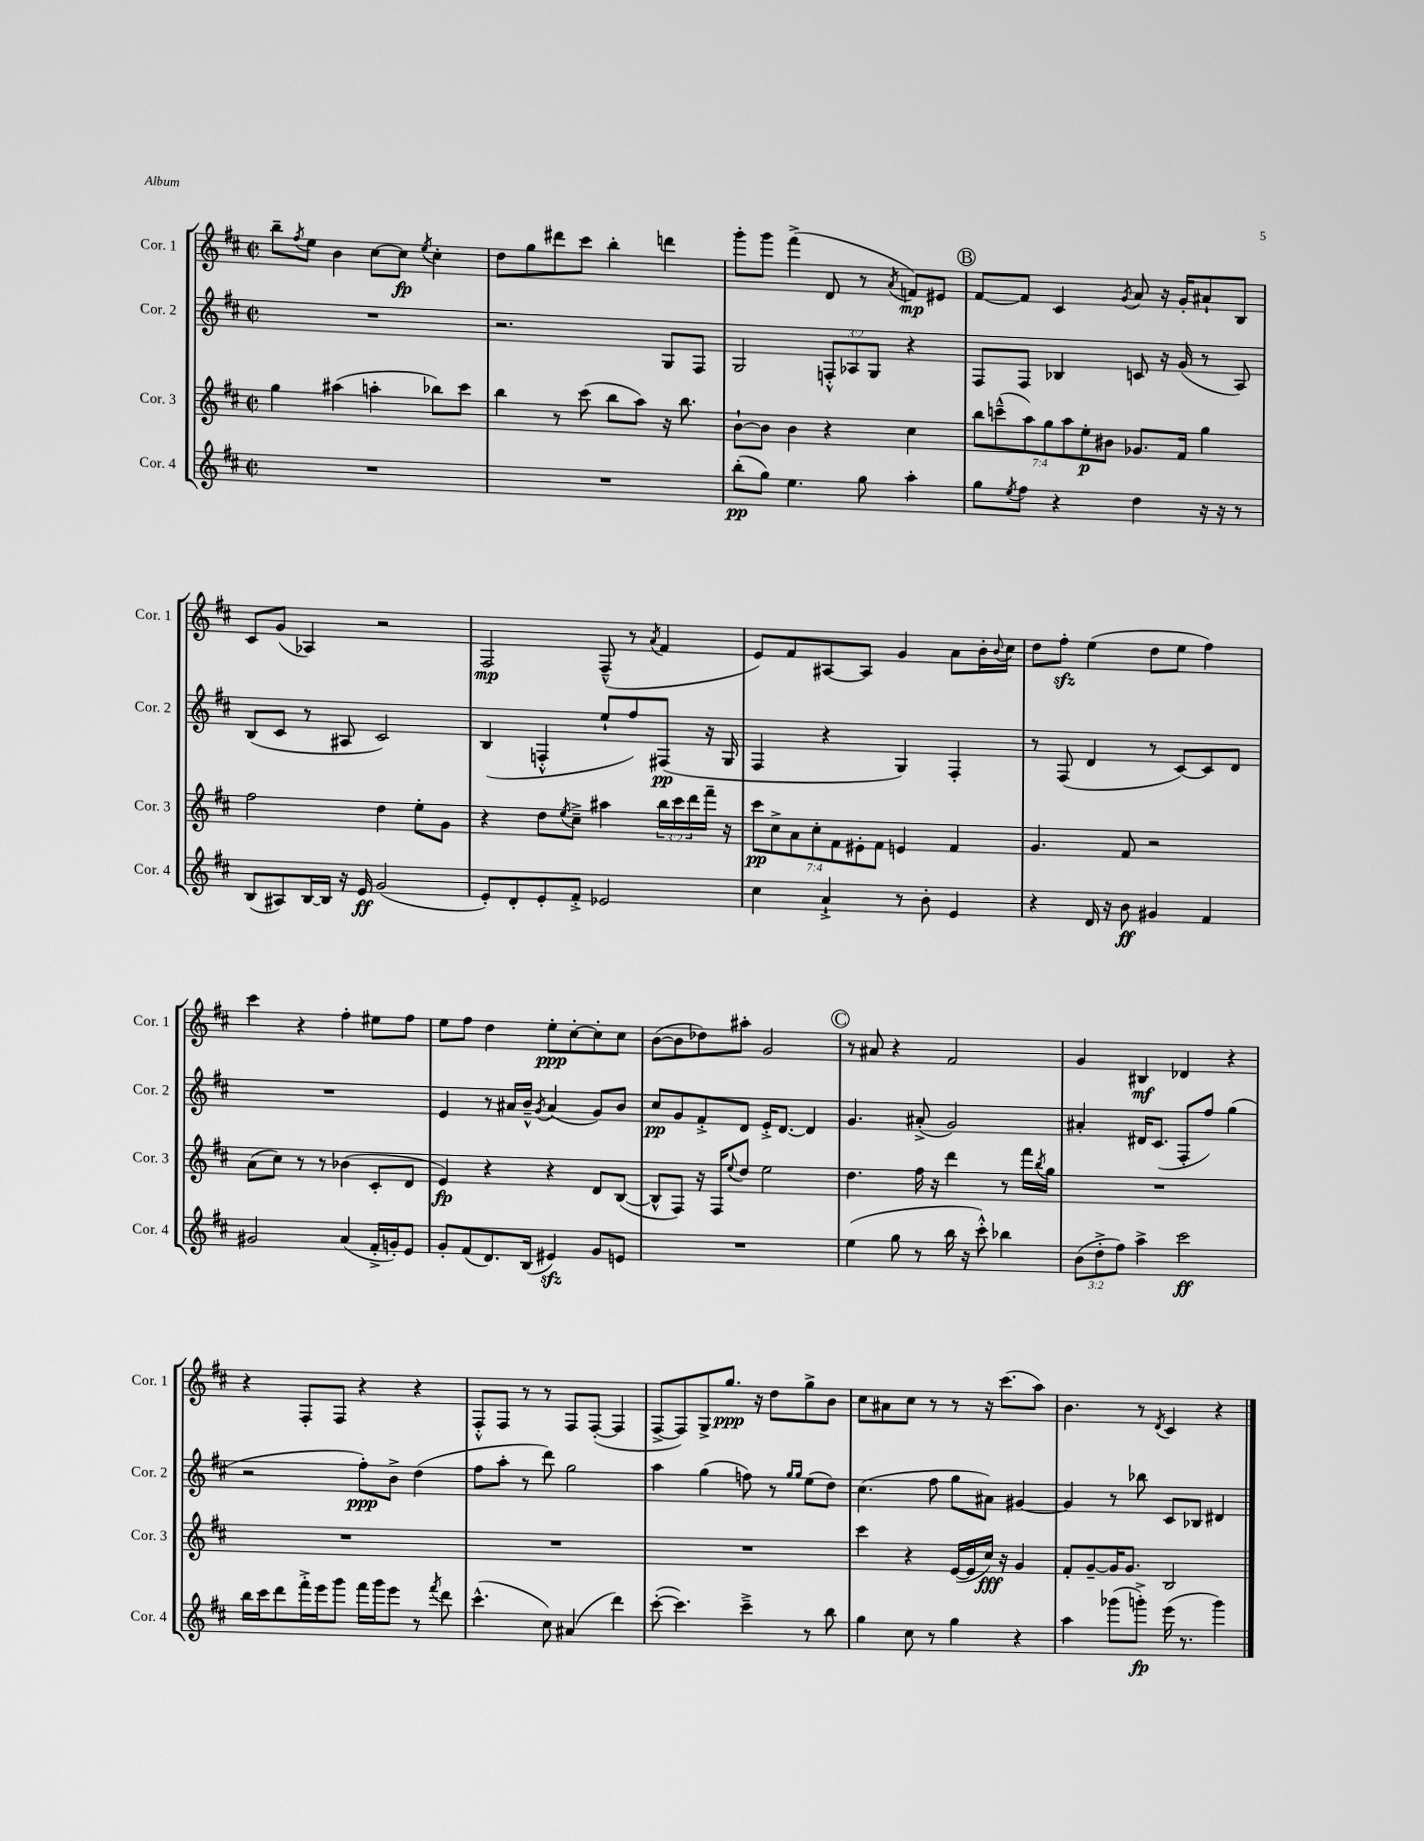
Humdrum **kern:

**kern	**dynam	**kern	**dynam	**kern	**dynam	**kern	**dynam
*part4	*part4	*part3	*part3	*part2	*part2	*part1	*part1
*staff4	*staff4	*staff3	*staff3	*staff2	*staff2	*staff1	*staff1
*I"Cor. 4	*	*I"Cor. 3	*	*I"Cor. 2	*	*I"Cor. 1	*
*I'Cor. 4	*	*I'Cor. 3	*	*I'Cor. 2	*	*I'Cor. 1	*
*clefG2	*	*clefG2	*	*clefG2	*	*clefG2	*
*k[f#c#]	*	*k[f#c#]	*	*k[f#c#]	*	*k[f#c#]	*
*M2/2	*	*M2/2	*	*M2/2	*	*M2/2	*
*met(c|)	*	*met(c|)	*	*met(c|)	*	*met(c|)	*
=90	=90	=90	=90	=90	=90	=90	=90
1r	.	4gg\	.	1r	.	8bb~\L	.
.	.	.	.	.	.	8qff#/	.
.	.	.	.	.	.	8ee\J	.
.	.	(4aa#X\	.	.	.	4b\	.
.	.	4aan'\	.	.	.	[8cc#\L	.
.	.	.	.	.	.	8cc#\J]	fp
.	.	.	.	.	.	8qee/	.
.	.	8bb-X\L)	.	.	.	4cc#'\	.
.	.	8ccc#\J	.	.	.	.	.
=91	=91	=91	=91	=91	=91	=91	=91
1r	.	4bb\	.	2.r	.	8dd\L	.
.	.	.	.	.	.	8gg\	.
.	.	8r	.	.	.	8ddd#X\	.
.	.	(8ccc#\	.	.	.	8ccc#\J	.
.	.	8bb\L	.	.	.	4bb'\	.
.	.	8aa\J)	.	.	.	.	.
.	.	16r	.	8G/L	.	4dddn\	.
.	.	8.bb\	.	.	.	.	.
.	.	.	.	8F#/J	.	.	.
=92	=92	=92	=92	=92	=92	=92	=92
(8bb'\L	pp	[8b`\L	.	2G/	.	8ggg'\L	.
8gg\J)	.	8b\J]	.	.	.	8ggg\J	.
4.ee\	.	4b\	.	.	.	(4fff#^\	.
.	.	4r	.	12Fn'^^/L	.	8d/	.
.	.	.	.	12A-X/	.	.	.
8gg\	.	.	.	.	.	8r	.
.	.	.	.	12G/J	.	.	.
.	.	.	.	.	.	8qa/	.
4aa'\	.	4cc#\	.	4r	.	8fn/L)	mp
.	.	.	.	.	.	8e#X/J	.
!!LO:REH:place=s1:t=B
=93	=93	=93	=93	=93	=93	=93	=93
8gg\L	.	14bb\L	.	8F#/L	.	[8f#/L	.
.	.	(14cccn~^^\	.	.	.	.	.
8qee/	.	.	.	.	.	.	.
8ff#\J	.	.	.	8F#/J	.	8f#/J]	.
.	.	14aa\)	.	.	.	.	.
.	.	14gg\	.	.	.	.	.
4r	.	.	.	4B-X/	.	4c#/	.
.	.	14aa\	.	.	.	.	.
.	.	14ee'\	p	.	.	.	.
.	.	14b#X\J	.	.	.	.	.
.	.	.	.	.	.	8qg/	.
4dd\	.	8.g-X/L	.	8cn/	.	8a/	.
.	.	.	.	16r	.	16r	.
.	.	16f#/Jk	.	(16g/	.	16g'/KL	.
16r	.	4gg\	.	8r	.	8a#X`/	.
16r	.	.	.	.	.	.	.
8r	.	.	.	8A/)	.	8B/J	.
!!LO:LB:g=z
=94	=94	=94	=94	=94	=94	=94	=94
(8B/L	.	2ff#\	.	(8B/L	.	8c#/L	.
8A#X/)	.	.	.	8c#/J	.	(8g/J	.
[16B/L	.	.	.	8r	.	4A-X/)	.
16B/JJ]	.	.	.	.	.	.	.
16r	.	.	.	8A#X/	.	.	.
16e/	ff	.	.	.	.	.	.
(2g/	.	4dd\	.	2c#/)	.	2r	.
.	.	8ee'\L	.	.	.	.	.
.	.	8g\J	.	.	.	.	.
=95	=95	=95	=95	=95	=95	=95	=95
8e'/L)	.	4r	.	(4B/	.	2F#/	mp
8d'/	.	.	.	.	.	.	.
8e'/	.	8dd\L	.	4Fn'^^/	.	.	.
.	.	8qee/	.	.	.	.	.
8f#'^/J	.	8cc#~^\J	.	.	.	.	.
2e-X/	.	4aa#X\	.	8ee`/L	.	(8F#~^^/	.
.	.	.	.	8ff#/)	.	8r	.
.	.	.	.	.	.	8qa/	.
.	.	24bb\LL	.	(8F#X/J	pp	4f#/	.
.	.	24ccc#\	.	.	.	.	.
.	.	24ddd\	.	.	.	.	.
.	.	16fff#~\JJ	.	16r	.	.	.
.	.	16r	.	16G/	.	.	.
=96	=96	=96	=96	=96	=96	=96	=96
4cc#\	.	14ccc#\L	pp	4F#/	.	8e/L)	.
.	.	14cc#^\	.	.	.	.	.
.	.	.	.	.	.	8f#/	.
.	.	14a\	.	.	.	.	.
.	.	14cc#'\	.	.	.	.	.
4a`^/	.	.	.	4r	.	[8A#X/	.
.	.	14f#\	.	.	.	.	.
.	.	14e#X'\	.	.	.	.	.
.	.	.	.	.	.	8A#/J]	.
.	.	14f#\J	.	.	.	.	.
8r	.	4en/	.	4G/)	.	4g/	.
8b'\	.	.	.	.	.	.	.
4e/	.	4f#/	.	4F#'/	.	8a\L	.
.	.	.	.	.	.	16b'\L	.
.	.	.	.	.	.	8qqb/	.
.	.	.	.	.	.	16cc#\JJ	.
=97	=97	=97	=97	=97	=97	=97	=97
4r	.	4.g/	.	8r	.	8dd\L	.
.	.	.	.	(8F#/	.	8ff#zz'\J	.
16d/	.	.	.	4d/	.	(4ee\	.
16r	.	.	.	.	.	.	.
8b\	ff	8f#/	.	.	.	.	.
4g#X/	.	2r	.	8r	.	8dd\L	.
.	.	.	.	[8c#/L)	.	8ee\J	.
4f#/	.	.	.	8c#/]	.	4ff#\)	.
.	.	.	.	8d/J	.	.	.
!!LO:LB:g=z
=98	=98	=98	=98	=98	=98	=98	=98
2g#X/	.	(8a\L	.	1r	.	4ccc#\	.
.	.	8cc#\J)	.	.	.	.	.
.	.	8r	.	.	.	4r	.
.	.	8r	.	.	.	.	.
(4a/	.	(4b-X\	.	.	.	4ff#'\	.
16f#'^/LL	.	8c#'/L	.	.	.	8ee#X\L	.
16gn'/J)	.	.	.	.	.	.	.
8e/J	.	8d/J	.	.	.	8ff#\J	.
=99	=99	=99	=99	=99	=99	=99	=99
8g'/L	.	4e/)	fp	4e/	.	8ee\L	.
(8f#/	.	.	.	.	.	8ff#\J	.
8.d/)	.	4r	.	8r	.	4dd\	.
.	.	.	.	16a#X/LL	.	.	.
(16B/Jk	.	.	.	16b~^^/JJ	.	.	.
.	.	.	.	8qg/	.	.	.
4e#Xzz/)	.	4r	.	(4a#/	.	8ee'\L	ppp
.	.	.	.	.	.	[8cc#'\	.
8g/L	.	8d/L	.	8g/L)	.	8cc#'\]	.
8en/J	.	([8B/J	.	8b/J	.	8cc#\J	.
=100	=100	=100	=100	=100	=100	=100	=100
1r	.	8B^^/L]	.	8cc#/L	pp	([8b\L	.
.	.	8F#/J)	.	8g/	.	8b\]	.
.	.	16r	.	8f#'^/	.	8dd-X\)	.
.	.	16F#/KL	.	.	.	.	.
.	.	8qqee/	.	.	.	.	.
.	.	8dd/J	.	8d/J	.	8aa#X'\J	.
.	.	2ee\	.	16e'^/KL	.	2g/	.
.	.	.	.	[8.d/J	.	.	.
.	.	.	.	4d/]	.	.	.
!!LO:REH:place=s1:t=C
=101	=101	=101	=101	=101	=101	=101	=101
(4ee\	.	4.dd\	.	4.g/	.	8r	.
.	.	.	.	.	.	8a#X/	.
8gg\	.	.	.	.	.	4r	.
8r	.	16ff#\	.	(8a#X'^/	.	.	.
.	.	16r	.	.	.	.	.
16bb\	.	4ddd\	.	2g/)	.	2f#/	.
16r	.	.	.	.	.	.	.
8ccc#'^^\)	.	.	.	.	.	.	.
4bb-X\	.	8r	.	.	.	.	.
.	.	16fff#\LL	.	.	.	.	.
.	.	8qbb/	.	.	.	.	.
.	.	16gg\JJ	.	.	.	.	.
=102	=102	=102	=102	=102	=102	=102	=102
(12b\L	.	1r	.	4a#X'/	.	4g/	.
12dd'^\	.	.	.	.	.	.	.
12ff#\J)	.	.	.	.	.	.	.
4aa^\	.	.	.	16d#X/KL	.	4B#X/	mf
.	.	.	.	(8.c#/J	.	.	.
2ccc#\	ff	.	.	8F#'/L	.	4d-X/	.
.	.	.	.	8ff#/J)	.	.	.
.	.	.	.	(4gg\	.	4r	.
!!LO:LB:g=z
=103	=103	=103	=103	=103	=103	=103	=103
16bb\LL	.	1r	.	2r	.	4r	.
16ccc#\J	.	.	.	.	.	.	.
8ddd\	.	.	.	.	.	.	.
16fff#'^\L	.	.	.	.	.	8F#'/L	.
16eee\J	.	.	.	.	.	.	.
8ggg\J	.	.	.	.	.	8F#/J	.
16fff#\LL	.	.	.	8ff#'\L)	ppp	4r	.
16ggg\J	.	.	.	.	.	.	.
8eee\J	.	.	.	8b^\J	.	.	.
8r	.	.	.	(4dd\	.	4r	.
8qfff#/	.	.	.	.	.	.	.
8ddd\	.	.	.	.	.	.	.
=104	=104	=104	=104	=104	=104	=104	=104
(4.ccc#^^\	.	1r	.	8ff#\L	.	8F#'^^/L	.
.	.	.	.	8aa'\J	.	8F#/J	.
.	.	.	.	8r	.	8r	.
8cc#\)	.	.	.	8ddd\)	.	8r	.
(4a#X/	.	.	.	2gg\	.	8F#/L	.
.	.	.	.	.	.	([8F#'/J	.
4ddd\)	.	.	.	.	.	4F#/]	.
=105	=105	=105	=105	=105	=105	=105	=105
([8ccc#'\	.	1r	.	4aa\	.	[8F#^/L	.
4.ccc#\])	.	.	.	.	.	8F#/])	.
.	.	.	.	(4gg\	.	8G^/	.
.	.	.	.	.	.	8.gg/J	ppp
4ccc#~^\	.	.	.	8ffn\)	.	.	.
.	.	.	.	.	.	16r	.
.	.	.	.	8r	.	8dd\L	.
.	.	.	.	16qqgg/LL	.	.	.
.	.	.	.	16qqgg/JJ	.	.	.
8r	.	.	.	(8ee\L	.	8gg^\	.
8bb\	.	.	.	8dd\J)	.	8b\J	.
=106	=106	=106	=106	=106	=106	=106	=106
4gg\	.	4ccc#\	.	(4.cc#\	.	8cc#\L	.
.	.	.	.	.	.	8a#X\	.
8cc#\	.	4r	.	.	.	8cc#\J	.
8r	.	.	.	8ff#\	.	8r	.
4gg\	.	([16e/LL	.	8gg\L	.	8r	.
.	.	16e/]	.	.	.	.	.
.	.	16cc#/JJ)	fff	8a#X\J)	.	16r	.
.	.	16r	.	.	.	(8.ccc#\L	.
4r	.	4g/	.	[4g#X/	.	.	.
.	.	.	.	.	.	8aa\J)	.
=107	=107	=107	=107	=107	=107	=107	=107
4aa\	.	8f#'/L	.	4g#/]	.	4.b\	.
.	.	[8g~/	.	.	.	.	.
(8ggg-X\L	.	16g/K]	.	8r	.	.	.
.	.	8.g/J	.	.	.	.	.
8gggn'^\J)	fp	.	.	8bb-X\	.	8r	.
.	.	.	.	.	.	8qd/	.
(16eee\	.	2B/	.	8c#/L	.	4c#/	.
8.r	.	.	.	.	.	.	.
.	.	.	.	8B-X/J	.	.	.
4ggg\)	.	.	.	4d#X/	.	4r	.
==	==	==	==	==	==	==	==
*-	*-	*-	*-	*-	*-	*-	*-
